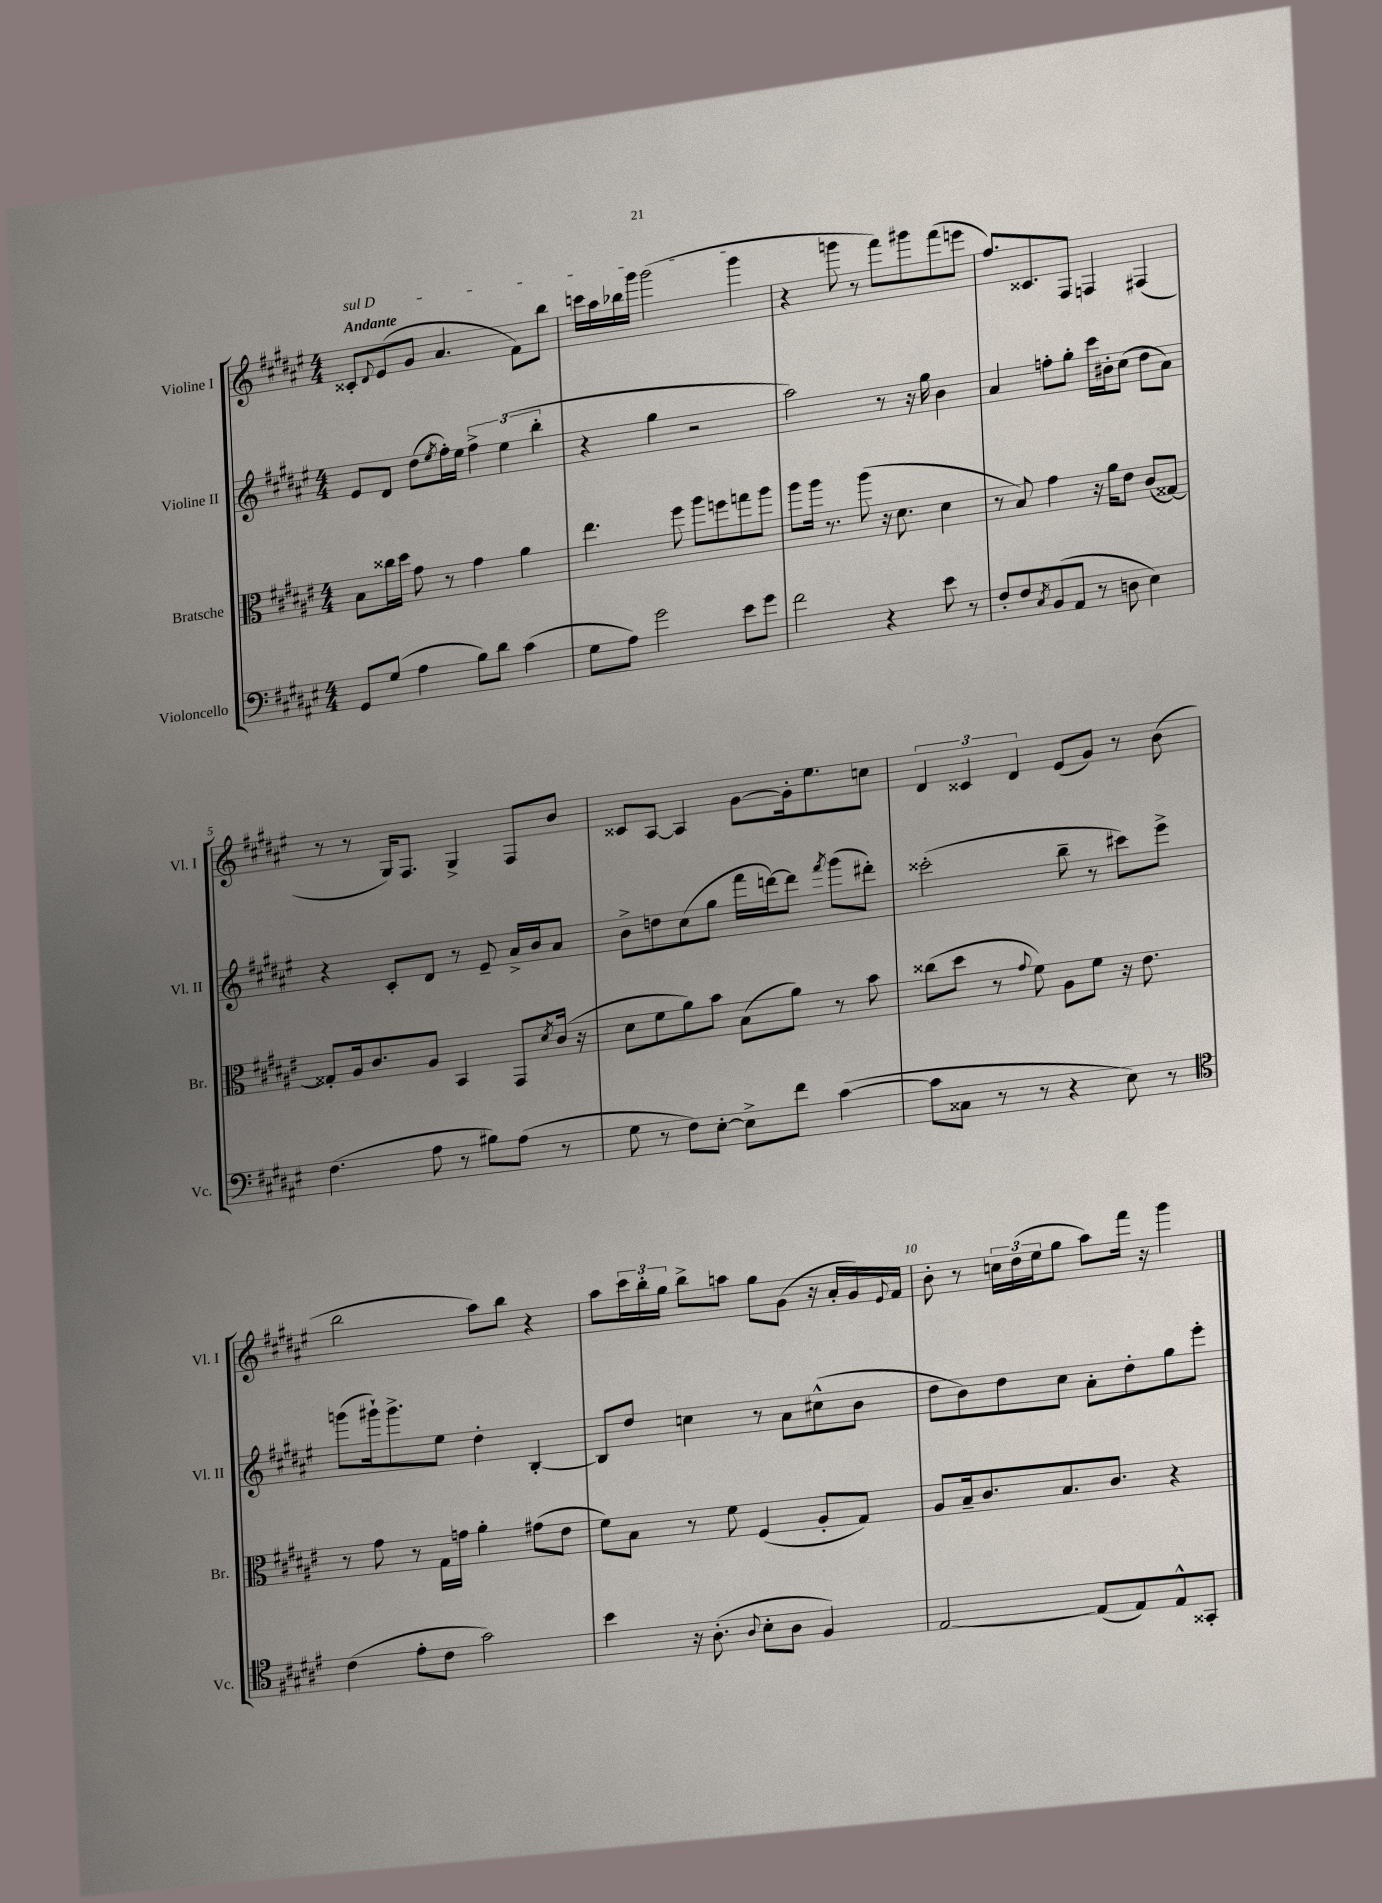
<<
\new StaffGroup <<
\new Staff = "s0" \with { instrumentName = "Violine I" shortInstrumentName = "Vl. I" } {
    \clef treble \key fis \major \numericTimeSignature \time 4/4 \tempo "Andante"
    \once \override TextSpanner.bound-details.left.text = \markup { \italic "sul D" } cisis'8-.\startTextSpan \appoggiatura { dis'8 } eis'8( gis'8 ais'4. fis'8) b''8 |
    c'''16 ais''16 bes''16 gis'''16 gis'''2( gis'''4\stopTextSpan |
    r4 g'''8 r8 fis'''8) gis'''8 fis'''8( e'''8 |
    fis''8.) cisis'8. fis8 f4 fis4( |
    r8 r8 gis16) fis8. gis4-> fis8 b'8 |
    cisis'8 ais8~ ais4 gis'8~ gis'16-. eis''8. c''8 |
    \tuplet 3/2 { dis'4 cisis'4 dis'4 } eis'8( gis'8) r8 b'8( |
    b''2 ais''8) b''8 r4 |
    ais''8 \tuplet 3/2 { cis'''16 b''16-. gis''16 } b''8-> a''8 gis''8 gis'8( r16 ais'16-. gis'16) \appoggiatura { eis'8 } fis'16 |
    b'8-. r8 \tuplet 3/2 { c''16 dis''16( eis''16 } gis''8 ais''8) fis'''16 r16 gis'''4 \bar "|." |
}
\new Staff = "s1" \with { instrumentName = "Violine II" shortInstrumentName = "Vl. II" } {
    \clef treble \key fis \major \numericTimeSignature \time 4/4
    eis'8 dis'8 dis''8( \acciaccatura { eis''8 } fis''16-.) eis''16 \tuplet 3/2 { fis''4-> eis''4( b''4-. } |
    r4 gis''4 r2 |
    ais''2) r8 r16 gis''16 b'4 |
    ais'4 f''8-. gis''8-. cis'''16 bis'16-. cis''8( dis''8 ais'8) |
    r4 cis'8-. dis'8 r8 eis'8-- ais'16-> b'16 ais'8 |
    b'8-> d''8 cis''8( gis''8 fis'''16 d'''16~) d'''8 \acciaccatura { fis'''8 } gis'''8( dis'''8-.) |
    cisis'''2-.( b''8-- r8 cis'''8) eis'''8-> |
    g'''8( gis'''16-!) gis'''8.-> eis''8 dis''4-. b4~-. |
    b8 dis''8 c''4 r8 ais'8 cis''8-^( b'8 |
    dis''8 b'8) dis''8 cis''8 ais'8-. dis''8-. gis''8 eis'''8-. \bar "|." |
}
\new Staff = "s2" \with { instrumentName = "Bratsche" shortInstrumentName = "Br." } {
    \clef alto \key fis \major \numericTimeSignature \time 4/4
    b8 cisis''16 dis''16 gis'8 r8 gis'4 ais'4 |
    eis''4. fis''8 ais''8 f''8 g''8 ais''8 |
    ais''8 ais''16 r8. ais''8( r16 dis'8. dis'4 |
    r8 b8) gis'4 r16 ais'16 eis'8 cis'8( gisis8~) |
    gisis8-. ais16 cis'8. ais8 b,4 gis,8 \acciaccatura { dis'8 } cis'16( r16 |
    dis'8 fis'8 ais'8) b'8 b8( ais'8) r8 b'8 |
    cisis''8( dis''8 r8 \appoggiatura { gis'8 } fis'8) ais8 fis'8 r16 eis'8. |
    r8 gis'8 r8 gis16 g'16 ais'4-. gis'8( eis'8 |
    fis'8) b8 r8 fis'8 fis4( ais8-. gis8) |
    ais8 b16-- cis'8. b8. cis'8. r4 \bar "|." |
}
\new Staff = "s3" \with { instrumentName = "Violoncello" shortInstrumentName = "Vc." } {
    \clef bass \key fis \major \numericTimeSignature \time 4/4
    gis,8 gis8( ais4 b8) dis'8 cis'4( |
    gis8 ais8) gis'2 eis'8 gis'8 |
    fis'2 r4 eis'8 r8 |
    fis8-. fis8 \acciaccatura { cis8 } b,8( ais,8 r8 d8 eis4) |
    fis4.( ais8 r8 bis8) ais8( r8 |
    gis8 r8 fis8) eis8~-. eis8-> fis'8 cis'4~( |
    cis'8 cisis8 r8 r8 r4 eis8) r8 |
    \clef tenor cis'4( eis'8-. cis'8 gis'2) |
    b'4 r16 ais8.-.( \appoggiatura { ais8 } b8-. ais8 fis4) |
    eis2~ eis8( eis8) eis8-^ gisis,8-. \bar "|." |
}
>>
>>
\layout { \context { \Score \override BarNumber.break-visibility = ##(#f #t #t) barNumberVisibility = #(every-nth-bar-number-visible 5) } }
